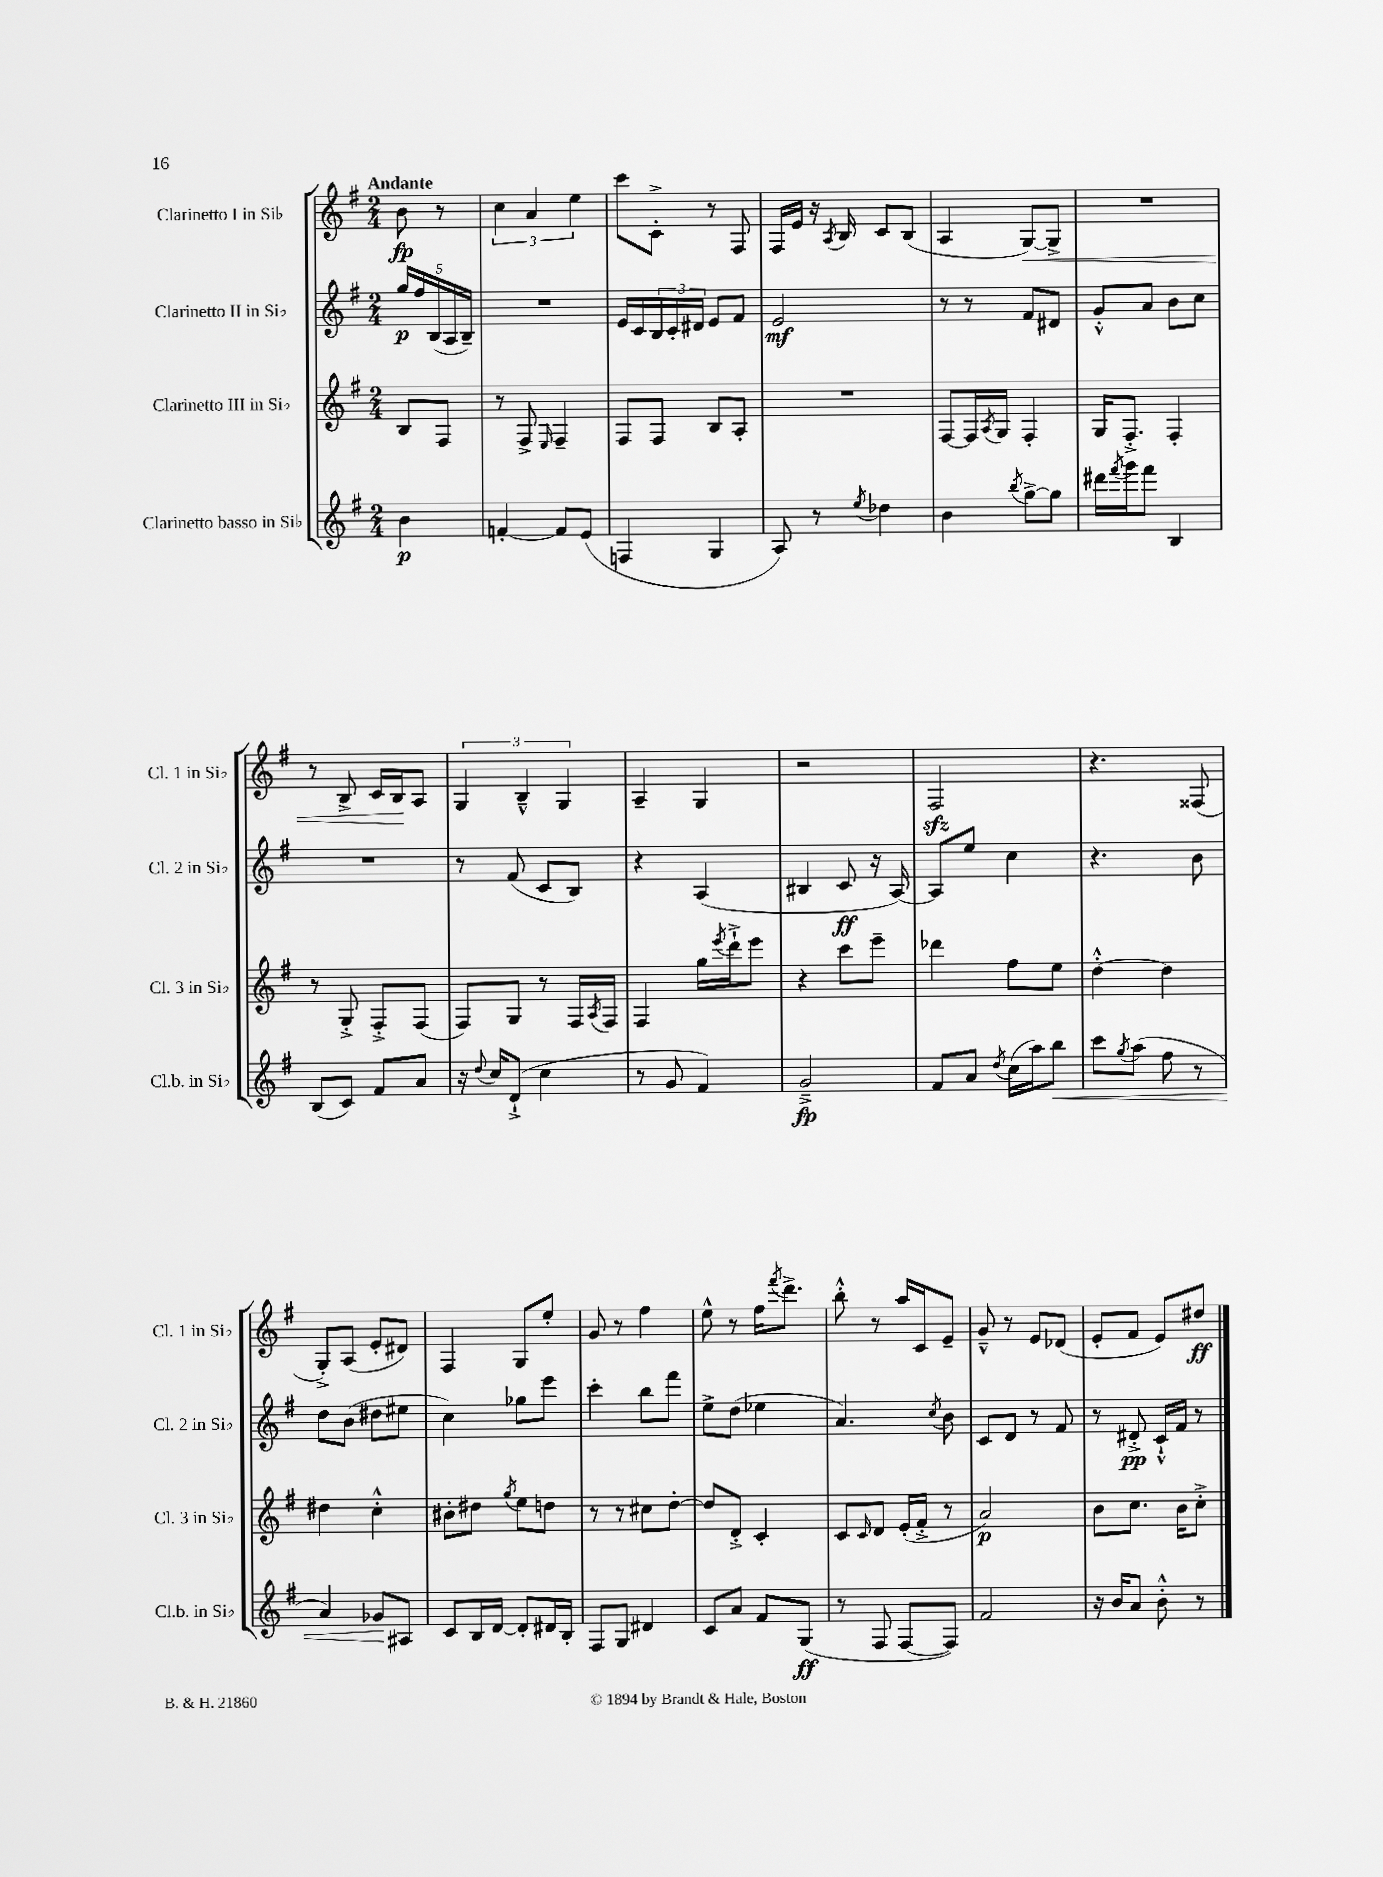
<<
\new StaffGroup <<
\new Staff = "s0" \with { instrumentName = "Clarinetto I in Sib" shortInstrumentName = "Cl. 1 in Sib" } {
    \clef treble \key g \major \numericTimeSignature \time 2/4 \partial 4 \tempo "Andante"
    b'8\fp r8 |
    \tuplet 3/2 { c''4 a'4 e''4 } |
    c'''8 c'8-.-> r8 fis8 |
    fis16 e'16 r16 \acciaccatura { a8 } b16 c'8 b8( |
    a4 g8~\<) g8-> |
    R2 |
    r8 b8-> c'16 b16\! a8 |
    \tuplet 3/2 { g4 b4---^ g4 } |
    a4-- g4 |
    r2 |
    fis2\sfz |
    r4. fisis8( |
    g8-.->) a8( e'8-. dis'8) |
    fis4 g8 e''8-. |
    g'8 r8 fis''4 |
    e''8-^ r8 fis''16 \acciaccatura { fis'''8 } d'''8.-> |
    b''8-.-^ r8 a''16 c'16 e'8-- |
    g'8---^ r8 e'8 des'8( |
    e'8-. fis'8 e'8) dis''8\ff \bar "|." |
}
\new Staff = "s1" \with { instrumentName = "Clarinetto II in Sib" shortInstrumentName = "Cl. 2 in Sib" } {
    \clef treble \key g \major \numericTimeSignature \time 2/4 \partial 4
    \tuplet 5/4 { g''16\p fis''16 b16( a16 b16--) } |
    R2 |
    e'16 c'16 \tuplet 3/2 { b16 c'16-. dis'16 } e'8 fis'8 |
    e'2\mf |
    r8 r8 fis'8 dis'8 |
    g'8-.-^ a'8 b'8 c''8 |
    R2 |
    r8 fis'8( c'8 b8) |
    r4 a4( |
    bis4 c'8\ff r16 a16~) |
    a8 e''8 c''4 |
    r4. b'8 |
    d''8 b'8( dis''8 eis''8 |
    c''4) ges''8 e'''8 |
    c'''4-. b''8 fis'''8 |
    e''8-> d''8( ees''4 |
    a'4.) \acciaccatura { c''8 } b'8 |
    c'8 d'8 r8 fis'8 |
    r8 dis'8-.->\pp c'16-!-^ fis'16 r8 \bar "|." |
}
\new Staff = "s2" \with { instrumentName = "Clarinetto III in Sib" shortInstrumentName = "Cl. 3 in Sib" } {
    \clef treble \key g \major \numericTimeSignature \time 2/4 \partial 4
    b8 fis8 |
    r8 fis8-> \grace { e16 } fis4-- |
    fis8 fis8 b8 a8-. |
    R2 |
    fis8~ fis16 \acciaccatura { a8 } g16 fis4-. |
    g16 fis8.-.-> fis4-. |
    r8 g8-.-> fis8-.-> fis8( |
    fis8) g8 r8 fis16 \acciaccatura { a8 } fis16 |
    fis4 g''16 \acciaccatura { e'''8 } d'''16-!-> e'''8 |
    r4 c'''8 e'''8-- |
    des'''4 fis''8 e''8 |
    d''4~-.-^ d''4 |
    dis''4 c''4-.-^ |
    bis'8-. dis''8 \acciaccatura { g''8 } e''8 d''8 |
    r8 r8 cis''8 d''8~-. |
    d''8 d'8-.-> c'4-. |
    c'8 \grace { c'16 } d'8 e'16-.( fis'16-.-> r8 |
    a'2\p) |
    b'8 c''8. b'16 c''8-.-> \bar "|." |
}
\new Staff = "s3" \with { instrumentName = "Clarinetto basso in Sib" shortInstrumentName = "Cl.b. in Sib" } {
    \clef treble \key g \major \numericTimeSignature \time 2/4 \partial 4
    b'4\p |
    f'4~-. f'8 e'8( |
    f4 g4 |
    a8) r8 \acciaccatura { e''8 } des''4 |
    b'4 \acciaccatura { b''8 } g''8~-> g''8 |
    dis'''16 \acciaccatura { fis'''8 } g'''16 fis'''8 b4 |
    b8( c'8) fis'8 a'8 |
    r16 \appoggiatura { d''8 } c''16 d'8-!->( c''4 |
    r8 g'8 fis'4) |
    g'2--->\fp |
    fis'8 a'8 \acciaccatura { d''8 } c''16( a''16) b''8\< |
    c'''8 \acciaccatura { g''8 } a''8( fis''8 r8 |
    a'4) ges'8\! ais8 |
    c'8 b16 d'16~ d'8-. dis'16 b16-. |
    fis8 g8 dis'4 |
    c'8 a'8 fis'8 g8\ff( |
    r8 fis8 fis8~ fis8) |
    fis'2 |
    r16 b'16 a'8 b'8-.-^ r8 \bar "|." |
}
>>
>>
\layout { \context { \Score \remove "Bar_number_engraver" } }
